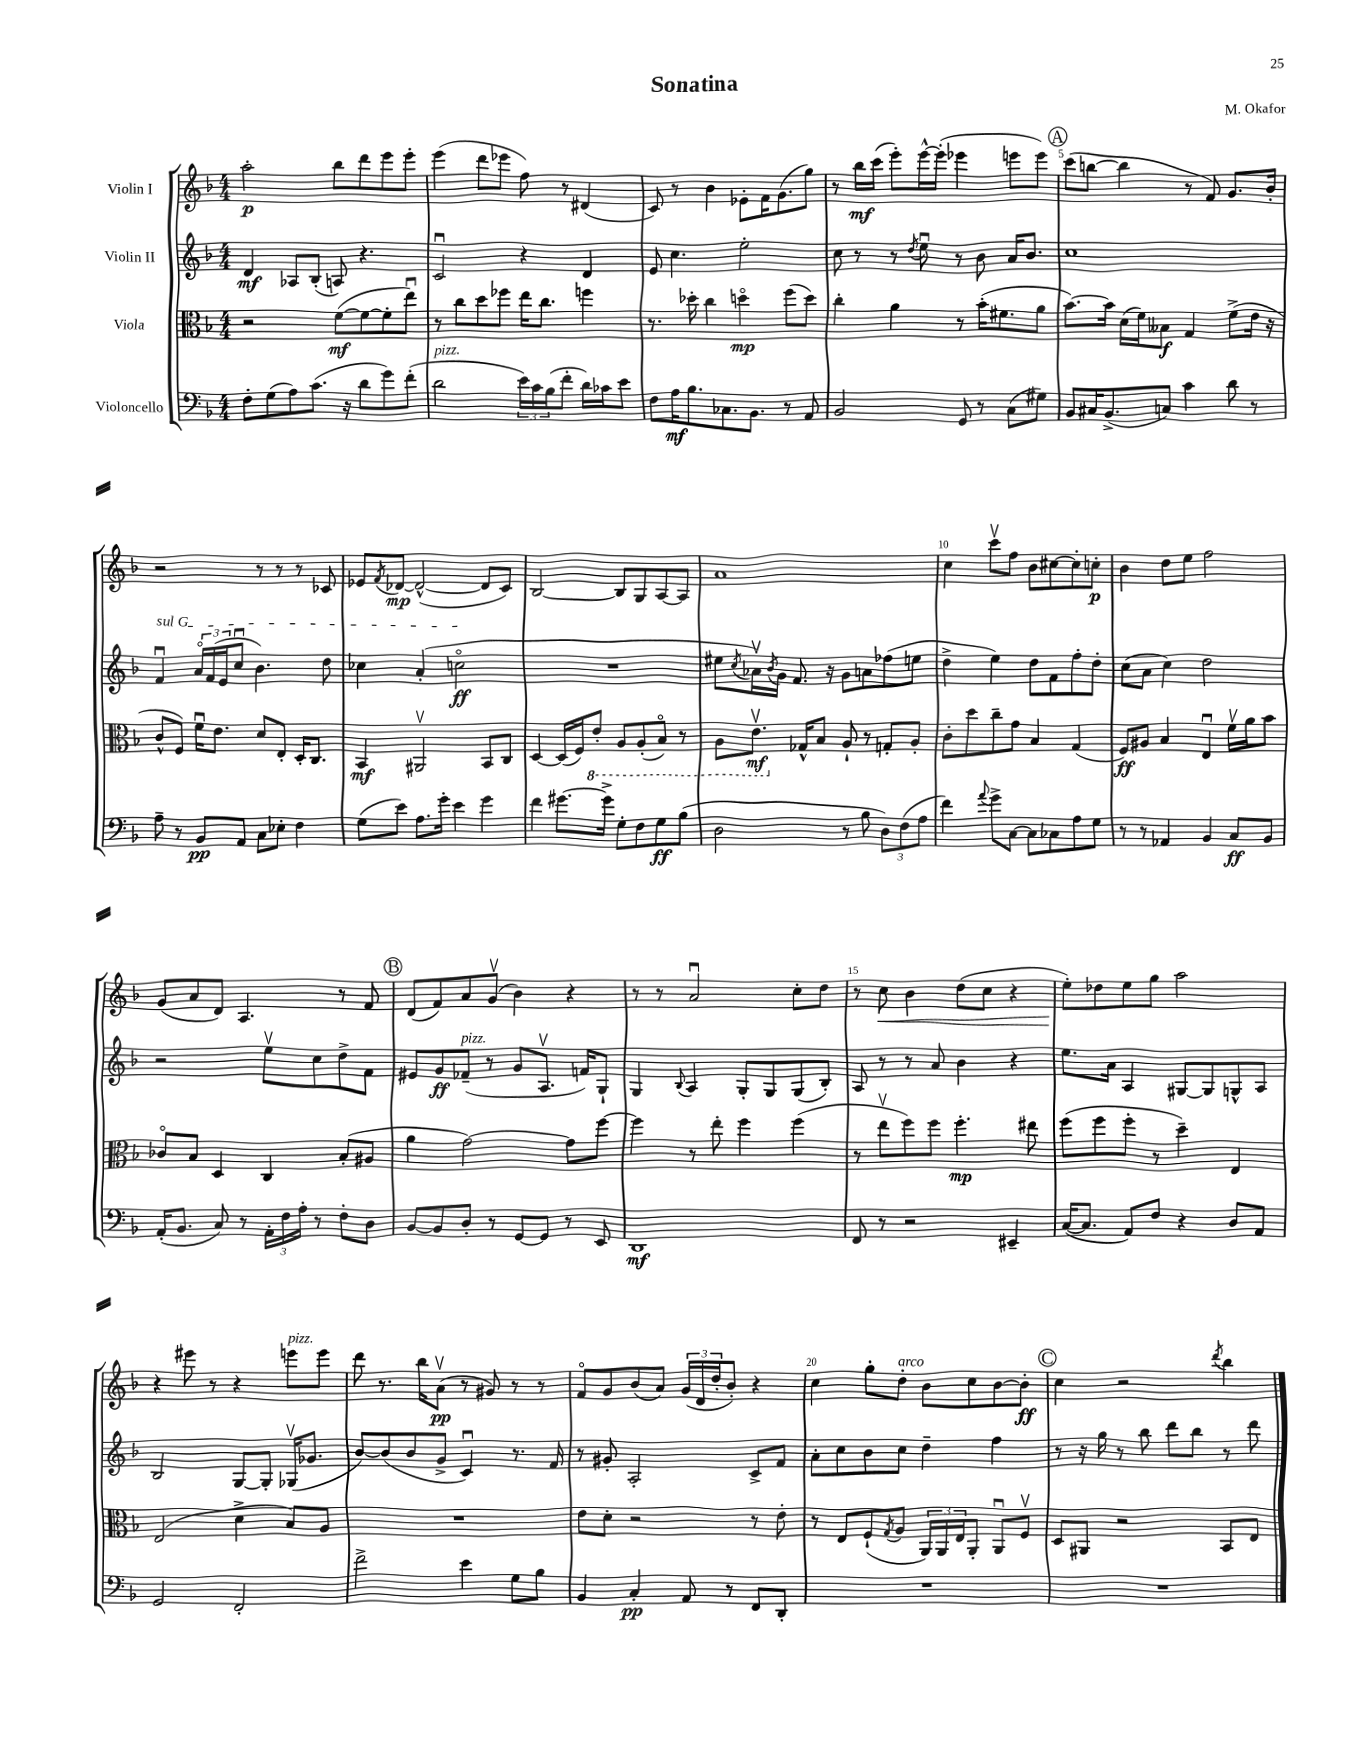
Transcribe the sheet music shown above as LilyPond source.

\header { title = "Sonatina" composer = "M. Okafor" }
<<
\new StaffGroup <<
\new Staff = "s0" \with { instrumentName = "Violin I" } {
    \clef treble \key f \major \numericTimeSignature \time 4/4
    a''2-.\p bes''8 d'''8 e'''8 e'''8-. |
    e'''4( d'''8 ees'''8 f''8) r8 dis'4( |
    c'8) r8 bes'4 ees'8-. f'16 g'8.( g''8) |
    r8 bes''16\mf c'''16( e'''8-.) e'''16~-^ e'''16-.( ees'''4 e'''8 e'''8) |
    \mark \markup { \circle "A" } c'''8( b''8~ b''4 r8 f'8) g'8. bes'16-. |
    r2 r8 r8 r8 ces'8 |
    ees'8 \acciaccatura { f'8 } des'8~\mp des'2~-^( des'8 c'8) |
    bes2~ bes8 g8 a8~ a8 |
    a'1 |
    c''4 c'''8\upbow f''8 bes'8 cis''8~ cis''8-. c''8-.\p |
    bes'4 d''8 e''8 f''2 |
    g'8( a'8 d'8) a4. r8 f'8 |
    \mark \markup { \circle "B" } d'8( f'8) a'8 g'8\upbow( bes'4) r4 |
    r8 r8 a'2\downbow c''8-. d''8 |
    r8 c''8\< bes'4 d''8( c''8 r4 |
    e''8-.\!) des''8 e''8 g''8 a''2 |
    r4 eis'''8 r8 r4 e'''8^\markup { \italic "pizz." } e'''8 |
    d'''8 r8. bes''16 a'8\upbow\pp( r8 gis'8) r8 r8 |
    f'8\flageolet g'8 bes'8( a'8) \tuplet 3/2 { g'16( d'16 d''16-. } bes'8-.) r4 |
    c''4 g''8-. d''8-.^\markup { \italic "arco" } bes'8 c''8 bes'8~ bes'8-.\ff |
    \mark \markup { \circle "C" } c''4 r2 \acciaccatura { d'''8 } bes''4 \bar "|." |
}
\new Staff = "s1" \with { instrumentName = "Violin II" } {
    \clef treble \key f \major \numericTimeSignature \time 4/4
    d'4\mf aes8 bes8-.( a8) r4. |
    c'2\downbow r4 d'4 |
    e'8 c''4. e''2-. |
    c''8 r8 r8 \acciaccatura { d''8 } e''8\downbow r8 bes'8 a'16 bes'8. |
    \mark \markup { \circle "A" } c''1 |
    \once \override TextSpanner.bound-details.left.text = \markup { \italic "sul G" } f'4\downbow\startTextSpan \tuplet 3/2 { a'16\flageolet f'16( e'16 } c''8\downbow bes'4.) d''8 |
    ces''4 a'4-.( c''2\flageolet\ff\stopTextSpan |
    R1 |
    eis''8 \acciaccatura { c''8 } aes'16\upbow) \acciaccatura { bes'8 } g'16 f'8. r16 g'8 a'8 fes''8( e''8 |
    d''4-> e''4) d''8 f'8 f''8-. d''8-. |
    c''8( a'8 c''4) d''2 |
    r2 e''8\upbow c''8 d''8-> f'8 |
    \mark \markup { \circle "B" } eis'8 g'8\ff fes'8--^\markup { \italic "pizz." }( r8 g'8 a8.\upbow f'16) g8-! |
    g4 \appoggiatura { bes8 } a4 g8-. g8 g8( bes8-.) |
    a8 r8 r8 a'8 bes'4 r4 |
    e''8. a'16 a4 gis8~ gis8 g8-^ a8 |
    bes2 g8~ g8-. ges16\upbow( ges'8. |
    bes'8~) bes'8( bes'8 g'8-> c'4\downbow) r8. f'16 |
    r8 gis'8-. a2-. c'8-> f'8 |
    a'8-. c''8 bes'8 c''8 d''4-- f''4 |
    \mark \markup { \circle "C" } r8 r16 g''16 r8 bes''8 d'''8 bes''8 r8 d'''8 \bar "|." |
}
\new Staff = "s2" \with { instrumentName = "Viola" } {
    \clef alto \key f \major \numericTimeSignature \time 4/4
    r2 f'8~\mf( f'8~ f'8-. e''8\downbow) |
    r8 c''8 d''8 fes''8 e''16 c''8. f''4 |
    r8. des''16-. c''4 d''4\flageolet\mp f''8( d''8) |
    c''4-. a'4 r8 bes'16-.( fis'8. a'8 |
    \mark \markup { \circle "A" } bes'8.~) bes'16 d'16( f'16) beses8\f g4 f'8->( e'16 r16 |
    c'8-^ f8) f'16\downbow e'8. d'8 e8-. d16-. c8. |
    bes,4\mf ais,2\upbow bes,8 c8 |
    d4~ d16( f16) \ottava #-1 e8-. a,8 a,8-.( bes,8\flageolet) r8 |
    a,8 e8.\upbow\mf \ottava #0 ges16-^ bes8 a8-! r8 g8-. a8-. |
    c'8-. d''8 c''8-- g'8 bes4 g4( |
    f8\ff) ais8 bes4 e4\downbow f'16\upbow a'16 bes'8 |
    ces'8\flageolet bes8 d4 c4 bes8-.( ais8 |
    \mark \markup { \circle "B" } a'4 g'2~) g'8 f''8~ |
    f''4 r8 e''8-. f''4 f''4( |
    r8 e''8\upbow f''8) f''8 f''4.-.\mp eis''8 |
    f''8( f''8 f''8-. r8 d''4--) e4 |
    e2( d'4-> bes8) a8 |
    R1 |
    e'8 d'8-. r2 r8 e'8-. |
    r8 e8 f8-!( \acciaccatura { g8 } a8 \tuplet 3/2 { a,16) a,16 e16 } a,8-. a,8\downbow f8\upbow |
    \mark \markup { \circle "C" } d8 ais,8 r2 bes,8 e8 \bar "|." |
}
\new Staff = "s3" \with { instrumentName = "Violoncello" } {
    \clef bass \key f \major \numericTimeSignature \time 4/4
    f8-. g8( a8) c'8.( r16 d'8 g'8) f'8-.( |
    d'2^\markup { \italic "pizz." } \tuplet 3/2 { e'16) c'16 bes16( } f'8-. d'16) ces'16 e'8 |
    f8 a16\mf bes8. ces8. bes,8. r8 a,8 |
    bes,2 g,8 r8 c8( gis8) |
    \mark \markup { \circle "A" } bes,8 cis16 bes,8.->( c8) c'4 d'8 r8 |
    a8-- r8 bes,8\pp a,8 c8 ees8-. f4 |
    g8( e'8) a8. g'16-. e'4 g'4 |
    f'4 gis'8.~ gis'16-> g8-. f8 g8\ff bes8( |
    d2 r8 bes8 \tuplet 3/2 { d8) f8( a8 } |
    f'4) \appoggiatura { a'8 } g'8-> c8~ c8 ces8 a8 g8 |
    r8 r8 aes,4 bes,4 c8\ff bes,8 |
    a,16-.( bes,8. c8) r8 \tuplet 3/2 { a,16-. f16 a16-. } r8 f8-. d8 |
    \mark \markup { \circle "B" } bes,8~ bes,8 d8-. r8 g,8~ g,8 r8 e,8 |
    d,1\mf |
    f,8 r8 r2 eis,4-- |
    c16~( c8. a,8) f8 r4 d8 a,8 |
    g,2 f,2-. |
    f'2-> e'4 g8 bes8 |
    bes,4 c4-.\pp a,8 r8 f,8 d,8-. |
    R1 |
    \mark \markup { \circle "C" } R1 \bar "|." |
}
>>
>>
\layout { \context { \Score \override BarNumber.break-visibility = ##(#f #t #t) barNumberVisibility = #(every-nth-bar-number-visible 5) } }
